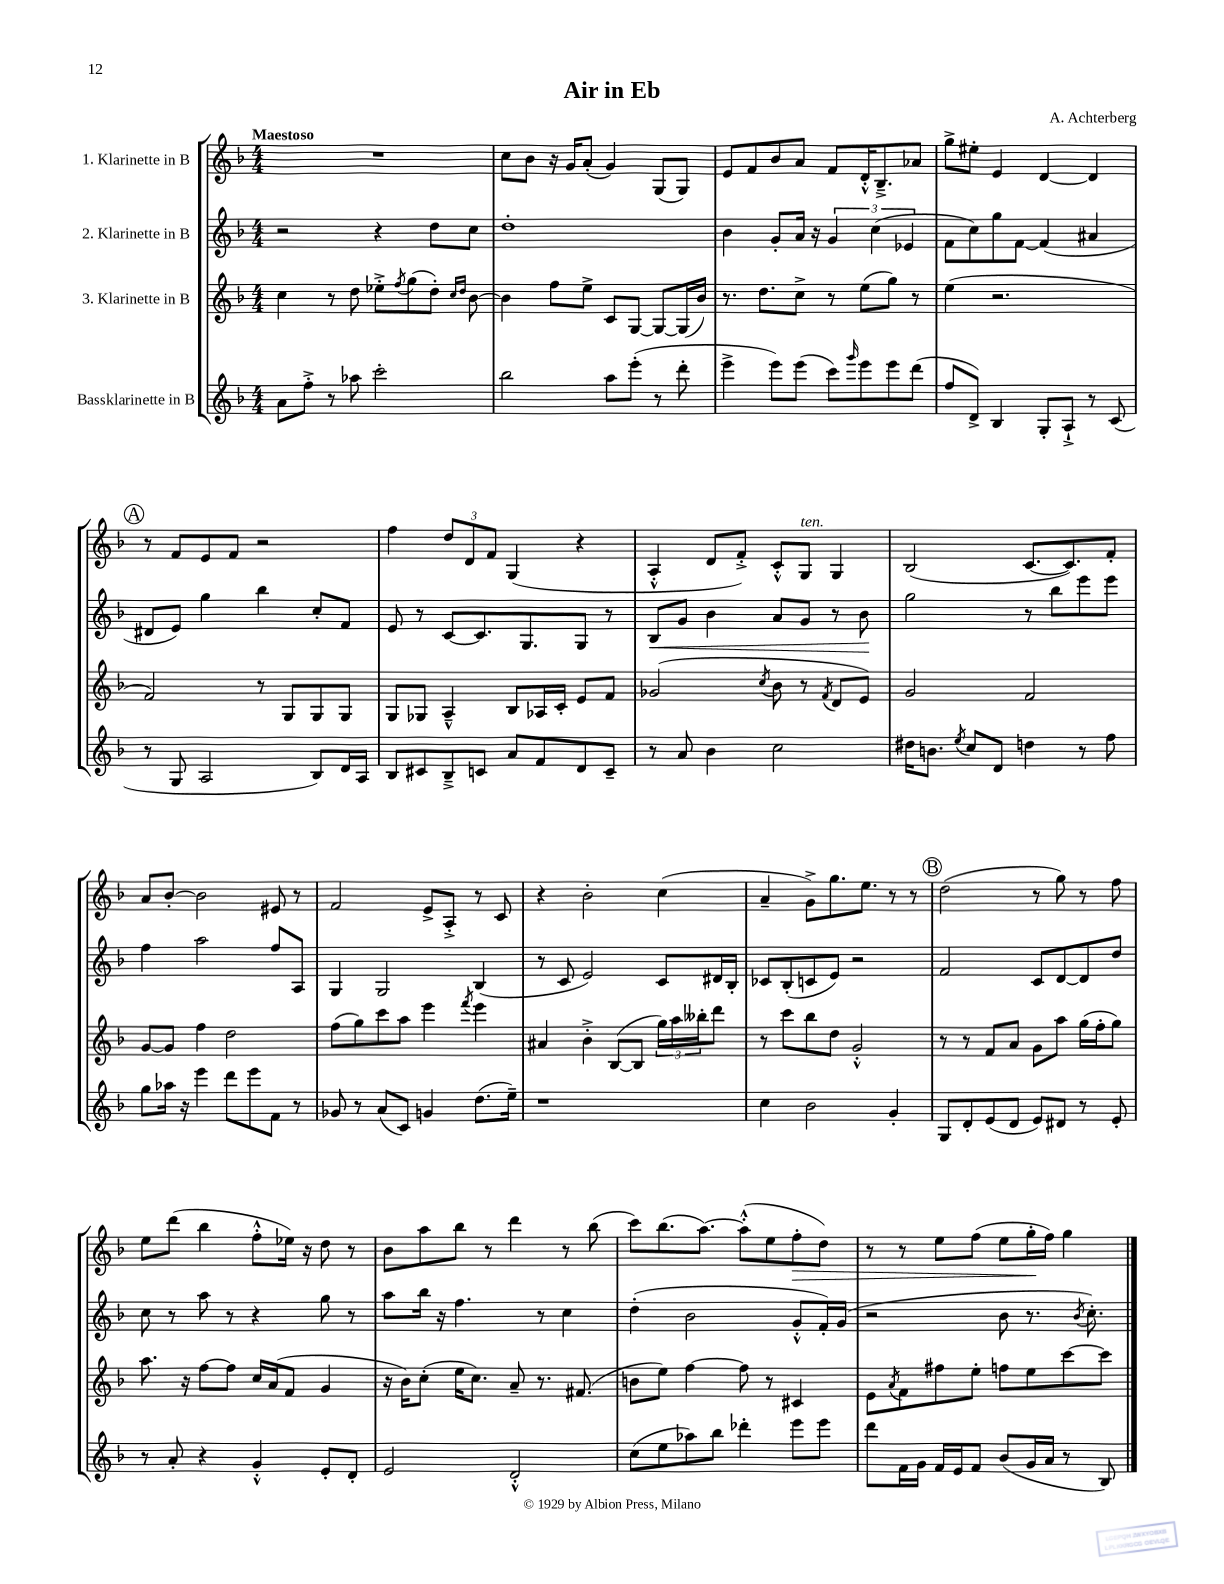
\header { title = "Air in Eb" composer = "A. Achterberg" }
<<
\new StaffGroup <<
\new Staff = "s0" \with { instrumentName = "1. Klarinette in B" } {
    \clef treble \key f \major \numericTimeSignature \time 4/4 \tempo "Maestoso"
    R1 |
    c''8 bes'8 r16 g'16 a'8-.( g'4) g8( g8) |
    e'8 f'8 bes'8 a'8 f'8 d'16-.-^ bes8.---> aes'8 |
    g''8-> eis''8-. e'4 d'4~ d'4 |
    \mark \markup { \circle "A" } r8 f'8 e'8 f'8 r2 |
    f''4 \tuplet 3/2 { d''8 d'8 f'8 } g4( r4 |
    a4-.-^ d'8 f'8-.->) c'8-.-^ g8^\markup { \italic "ten." } g4 |
    bes2( c'8.~ c'8.) f'8-. |
    a'8 bes'8~-. bes'2 eis'8 r8 |
    f'2 e'8-> a8-.-> r8 c'8 |
    r4 bes'2-. c''4( |
    a'4-- g'8->) g''8. e''8. r8 r8 |
    \mark \markup { \circle "B" } d''2( r8 g''8) r8 f''8 |
    e''8 d'''8( bes''4 f''8-.-^ ees''16) r16 d''8 r8 |
    bes'8 a''8 bes''8 r8 d'''4 r8 bes''8( |
    c'''8) bes''8.( a''8.~) a''8-.-^( e''8 f''8-.\> d''8) |
    r8 r8 e''8 f''8( e''8 g''16-.\! f''16) g''4 \bar "|." |
}
\new Staff = "s1" \with { instrumentName = "2. Klarinette in B" } {
    \clef treble \key f \major \numericTimeSignature \time 4/4
    r2 r4 d''8 c''8 |
    d''1-. |
    bes'4 g'8-. a'16 r16 \tuplet 3/2 { g'4 c''4( ees'4 } |
    f'8 c''8) g''8 f'8~ f'4( ais'4 |
    \mark \markup { \circle "A" } dis'8 e'8) g''4 bes''4 c''8-. f'8 |
    e'8 r8 c'8~ c'8. g8. g8 r8 |
    bes8\< g'8 bes'4 a'8 g'8 r8 bes'8\! |
    g''2 r8 bes''8 e'''8 e'''8 |
    f''4 a''2 f''8 a8 |
    g4 g2 bes4( |
    r8 c'8 e'2) c'8 dis'16 bes16-. |
    ces'8 bes8-.( c'8 e'8) r2 |
    \mark \markup { \circle "B" } f'2 c'8 d'8~ d'8 d''8 |
    c''8 r8 a''8 r8 r4 g''8 r8 |
    a''8 bes''16 r16 f''4. r8 c''4 |
    d''4-.( bes'2 g'8-.-^ f'16-.) g'16( |
    r2 bes'8 r8. \acciaccatura { bes'8 } c''8.-.) \bar "|." |
}
\new Staff = "s2" \with { instrumentName = "3. Klarinette in B" } {
    \clef treble \key f \major \numericTimeSignature \time 4/4
    c''4 r8 d''8 ees''8-.-> \acciaccatura { f''8 } g''8( d''8-.) \grace { c''16 d''16 } bes'8~ |
    bes'4 f''8 e''8-> c'8 g8~ g8~ g16( bes'16) |
    r8. d''8. c''8-> r8 e''8( g''8) r8 |
    e''4( r2. |
    \mark \markup { \circle "A" } f'2) r8 g8 g8 g8 |
    g8 ges8 a4---^ bes8 aes16 c'16-. e'8 f'8 |
    ges'2( \acciaccatura { c''8 } bes'8 r8 \acciaccatura { f'8 } d'8 e'8) |
    g'2 f'2 |
    g'8~ g'8 f''4 d''2 |
    f''8( g''8) c'''8 a''8 e'''4 \acciaccatura { f'''8 } e'''4 |
    ais'4 bes'4-.-> bes8~( bes8 \tuplet 3/2 { g''16) a''16 beses''16-. } d'''8 |
    r8 c'''8 bes''8 d''8 g'2-.-^ |
    \mark \markup { \circle "B" } r8 r8 f'8 a'8 g'8 a''8 g''16( f''16-. g''8) |
    a''8. r16 f''8~ f''8 c''16 a'16( f'8 g'4 |
    r16 bes'16) c''8-.( e''16 c''8.) a'8-- r8. fis'8.( |
    b'8 e''8) f''4~ f''8 r8 cis'4 |
    e'8 \acciaccatura { a'8 } f'8 fis''8 e''8-. f''8 e''8 c'''8~ c'''8 \bar "|." |
}
\new Staff = "s3" \with { instrumentName = "Bassklarinette in B" } {
    \clef treble \key f \major \numericTimeSignature \time 4/4
    a'8 f''8-.-> r8 aes''8 c'''2-. |
    bes''2 a''8 e'''8-.( r8 d'''8-. |
    e'''4-> e'''8) e'''8( c'''8) \grace { g'''16 } e'''8 e'''8 d'''8( |
    f''8 d'8->) bes4 g8-. a8-!-> r8 c'8( |
    \mark \markup { \circle "A" } r8 g8 a2 bes8) d'16 a16 |
    bes8 cis'8 bes8---> c'8 a'8 f'8 d'8 c'8-- |
    r8 a'8 bes'4 c''2 |
    dis''16 b'8. \acciaccatura { e''8 } c''8 d'8 d''4 r8 f''8 |
    g''8 aes''16 r16 e'''4 d'''8 e'''8 f'8 r8 |
    ges'8 r8 a'8( c'8) g'4 d''8.( e''16--) |
    r1 |
    c''4 bes'2 g'4-. |
    \mark \markup { \circle "B" } g8 d'8-. e'8( d'8 e'8) dis'8 r8 e'8-. |
    r8 a'8-. r4 g'4-.-^ e'8-. d'8-. |
    e'2 d'2-.-^ |
    c''8( e''8 aes''8) bes''8 des'''4-. e'''8 e'''8 |
    d'''8 f'16 g'16 f'16 e'16 f'8 bes'8( g'16 a'16 r8 bes8) \bar "|." |
}
>>
>>
\layout { \context { \Score \remove "Bar_number_engraver" } }
